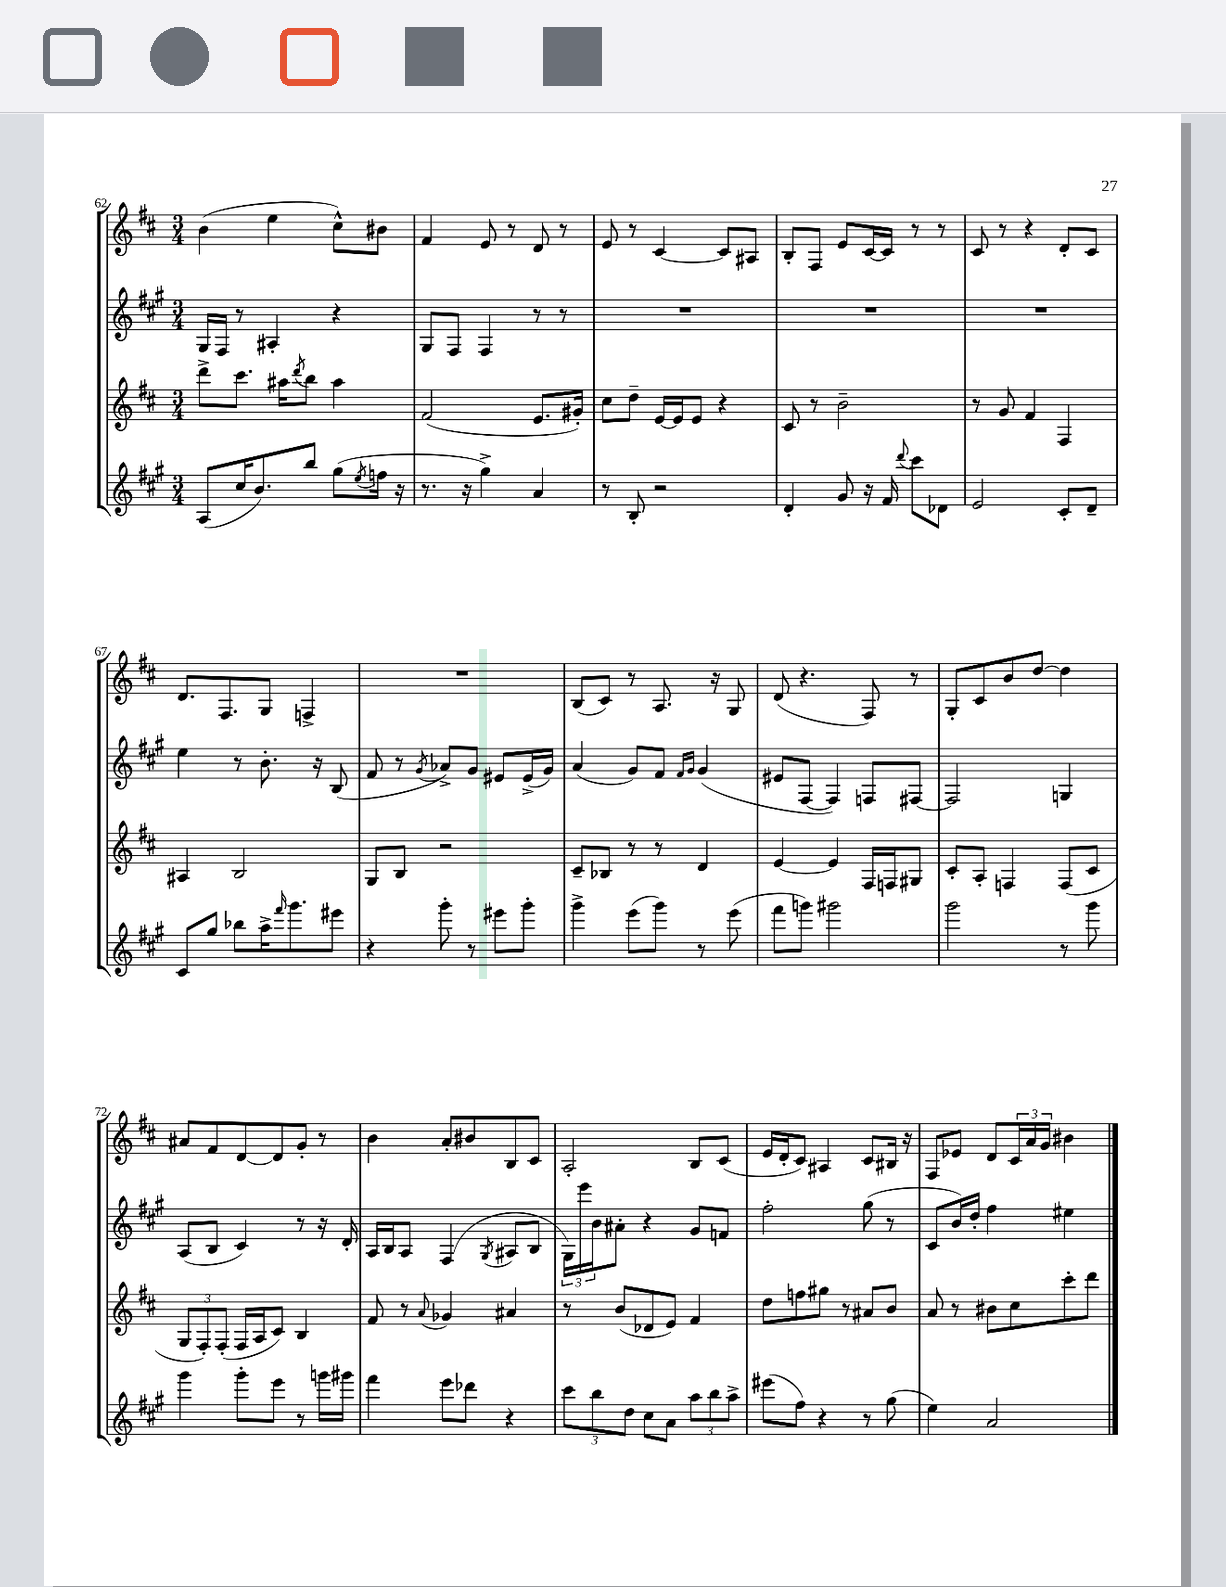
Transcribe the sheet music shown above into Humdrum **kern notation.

**kern	**kern	**kern	**kern
*part4	*part3	*part2	*part1
*staff4	*staff3	*staff2	*staff1
*clefG2	*clefG2	*clefG2	*clefG2
*k[f#c#g#]	*k[f#c#]	*k[f#c#g#]	*k[f#c#]
*M3/4	*M3/4	*M3/4	*M3/4
=62	=62	=62	=62
(8A/L	8ddd^\L	16G#/LL	(4b\
.	.	16F#/JJ	.
16cc#/K	8.ccc#\J	8r	.
8.b/)	.	.	.
.	.	4A#X'/	4ee\
.	16aa#X\KL	.	.
.	8qddd/	.	.
8bb/J	8bb\J	.	.
(8gg#\L	4aa#\	4r	8cc#^^\L)
8qee/	.	.	.
16ffn\Jk	.	.	8b#X\J
16r	.	.	.
=63	=63	=63	=63
8.r	(2f#/	8G#/L	4f#/
.	.	8F#/J	.
16r	.	.	.
4gg#^\)	.	4F#/	8e/
.	.	.	8r
4a/	8.e/L	8r	8d/
.	.	8r	8r
.	16g#X'/Jk)	.	.
=64	=64	=64	=64
8r	8cc#\L	2.r	8e/
8B'/	8dd~\J	.	8r
2r	[16e/LL	.	[4c#/
.	16e/J]	.	.
.	8e/J	.	.
.	4r	.	8c#/L]
.	.	.	8A#X/J
=65	=65	=65	=65
4d'/	8c#/	2.r	8B'/L
.	8r	.	8F#/J
8g#/	2b~\	.	8e/L
16r	.	.	[16c#/L
16f#/	.	.	16c#/JJ]
8qqddd/	.	.	.
8ccc#\L	.	.	8r
8d-X\J	.	.	8r
=66	=66	=66	=66
2e/	8r	2.r	8c#/
.	8g/	.	8r
.	4f#/	.	4r
8c#'/L	4F#/	.	8d'/L
8d~/J	.	.	8c#/J
!!LO:LB:g=z
=67	=67	=67	=67
8c#/L	4A#X/	4ee\	8.d/L
8gg#/J	.	.	.
.	.	.	8.F#/
8bb-X\L	2B/	8r	.
16aa^\K	.	8.b'\	8G/J
16qqfff#/	.	.	.
8.ggg#\	.	.	.
.	.	.	4Fn^/
.	.	16r	.
8eee#X\J	.	(8B/	.
=68	=68	=68	=68
4r	8G/L	8f#/	2.r
.	8B/J	8r	.
.	.	8qg#/	.
8ggg#'\	2r	8a-X^/L)	.
8r	.	8g#/J	.
8eee#X\L	.	8e#X/L	.
8ggg#'\J	.	(16e#^/L	.
.	.	16g#/JJ)	.
=69	=69	=69	=69
4ggg#^\	8c#~/L	(4a/	(8B/L
.	8B-X/J	.	8c#/J)
(8eee\L	8r	8g#/L)	8r
8ggg#\J)	8r	8f#/J	8.A/
.	.	16qqf#/LL	.
.	.	16qqg#/JJ	.
8r	4d/	(4g#/	.
.	.	.	16r
(8eee\	.	.	8G/
=70	=70	=70	=70
8fff#\L	[4e/	8e#X/L	(8d/
8gggn\J)	.	[8F#/J	4.r
2ggg#X\	4e/]	4F#/])	.
.	16F#/LL	8Fn/L	8F#/)
.	16Fn/J	.	.
.	8G#X/J	[8F#X/J	8r
=71	=71	=71	=71
2ggg#\	8c#'/L	2F#/]	8G'/L
.	8A'/J	.	8c#/
.	4Fn/	.	8b/
.	.	.	[8dd/J
8r	(8F/L	4Gn/	4dd\]
8ggg#\	8c#/J	.	.
!!LO:LB:g=z
=72	=72	=72	=72
4ggg#\	12G/L	(8A/L	8a#X/L
.	12F#'/)	.	.
.	.	8B/J	8f#/
.	(12F#'/J	.	.
8ggg#'\L	16F#/LL	4c#/)	[8d/
.	16A/J	.	.
8eee\J	8c#/J)	.	8d/]
8r	4B/	8r	8g'/J
16gggn\LL	.	16r	8r
16ggg#X\JJ	.	16d'/	.
=73	=73	=73	=73
4fff#\	8f#/	16A/LL	4b\
.	.	16B/J	.
.	8r	8A/J	.
.	8qqa/	.	.
8eee\L	4g-X/	(4F#/	8a'/L
8ddd-X\J	.	.	8b#X/
.	.	8qG#/	.
4r	4a#X/	8A#X/L	8B/
.	.	8B/J	8c#/J
=74	=74	=74	=74
12ccc#\L	8r	24G#\LL)	2A'/
.	.	24eee\	.
12bb\	.	24b\J	.
.	(8b/L	8a#X'\J	.
12dd\J	.	.	.
8cc#\L	8d-X/	4r	.
8a\J	8e/J)	.	.
12aa\L	4f#/	8g#/L	8B/L
12bb\	.	.	.
.	.	8fn/J	(8c#/J
12aa^\J	.	.	.
=75	=75	=75	=75
(8eee#X\L	8dd\L	2ff#'\	16e/LL
.	.	.	16d'/J
8ff#\J)	8ffn\	.	8c#/J)
4r	8gg#X\J	.	4A#X/
.	8r	.	.
8r	8a#X/L	(8gg#\	8c#/L
(8gg#\	8b/J	8r	16B#X/Jk
.	.	.	16r
=76	=76	=76	=76
4ee\)	8a/	8c#/L	8F#/L
.	8r	16b/L)	8e-X/J
.	.	16dd'/JJ	.
2a/	8b#X\L	4ff#\	8d/L
.	8cc#\	.	24c#/L
.	.	.	24a/
.	.	.	24g/JJ
.	8ccc#'\	4ee#X\	4b#X\
.	8ddd\J	.	.
==	==	==	==
*-	*-	*-	*-
